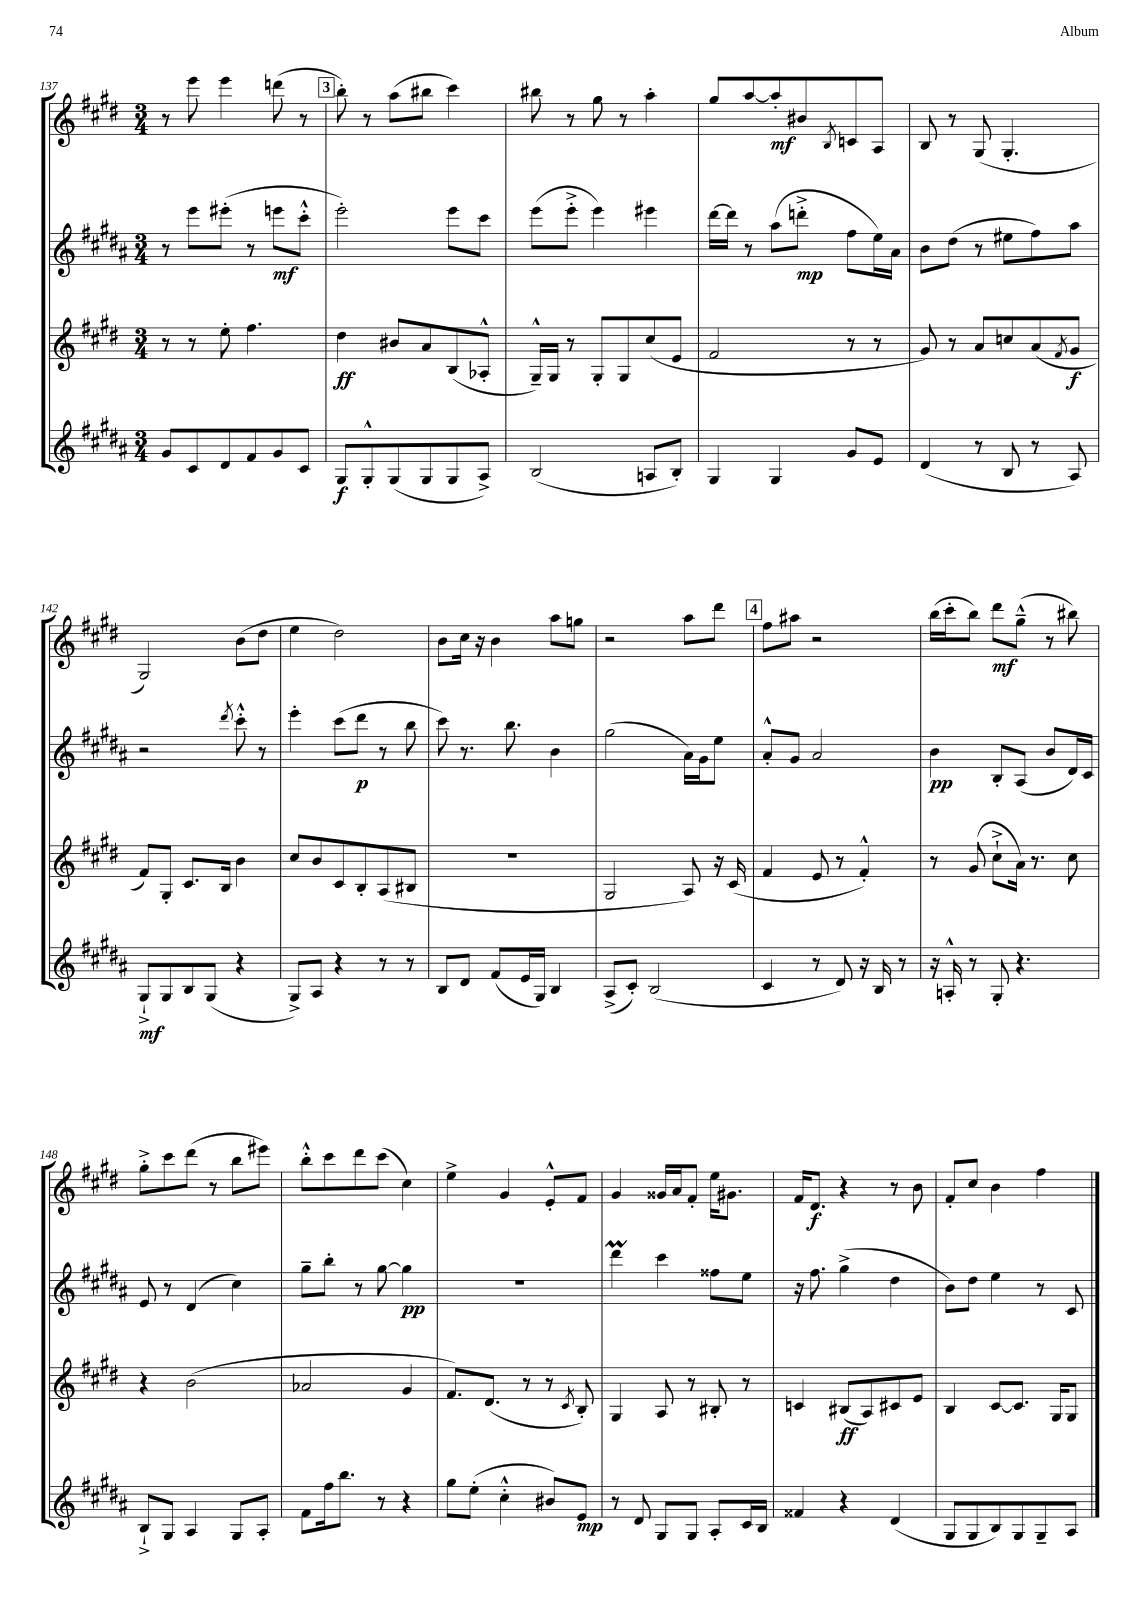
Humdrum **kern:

**kern	**dynam	**kern	**dynam	**kern	**dynam	**kern	**dynam
*part4	*part4	*part3	*part3	*part2	*part2	*part1	*part1
*staff4	*staff4	*staff3	*staff3	*staff2	*staff2	*staff1	*staff1
*clefG2	*	*clefG2	*	*clefG2	*	*clefG2	*
*k[f#c#g#d#a#]	*	*k[f#c#g#d#]	*	*k[f#c#g#d#a#]	*	*k[f#c#g#d#]	*
*M3/4	*	*M3/4	*	*M3/4	*	*M3/4	*
=137	=137	=137	=137	=137	=137	=137	=137
8g#/L	.	8r	.	8r	.	8r	.
8c#/	.	8r	.	8eee\L	.	8eee\	.
8d#/	.	8ee'\	.	(8eee#X'\J	.	4eee\	.
8f#/	.	4.ff#\	.	8r	.	.	.
8g#/	.	.	.	8eeen\L	mf	(8dddn\	.
8c#/J	.	.	.	8ccc#'^^\J	.	8r	.
!!LO:REH:place=s1:t=3
=138	=138	=138	=138	=138	=138	=138	=138
8G#/L	f	4dd#\	ff	2eee'\)	.	8bb'\)	.
8G#'^^/	.	.	.	.	.	8r	.
(8G#/	.	8b#X/L	.	.	.	(8aa\L	.
8G#/	.	8a/	.	.	.	8bb#X\J	.
8G#/	.	(8B/	.	8eee\L	.	4ccc#\)	.
8A#^/J)	.	8A-X'^^/J	.	8ccc#\J	.	.	.
=139	=139	=139	=139	=139	=139	=139	=139
(2B/	.	16G#~^^/LL)	.	(8eee\L	.	8bb#X\	.
.	.	16G#/JJ	.	.	.	.	.
.	.	8r	.	8eee'^\J	.	8r	.
.	.	8G#'/L	.	4eee\)	.	8gg#\	.
.	.	8G#/	.	.	.	8r	.
8An/L	.	(8cc#/	.	4eee#X\	.	4aa'\	.
8B'/J)	.	8e/J	.	.	.	.	.
=140	=140	=140	=140	=140	=140	=140	=140
4G#/	.	2f#/	.	[16ddd#\LL	.	8gg#/L	.
.	.	.	.	16ddd#\JJ]	.	.	.
.	.	.	.	8r	.	[8aa/	.
4G#/	.	.	.	(8aa#\L	.	8aa'/]	mf
.	.	.	.	8dddn'^\J	mp	8b#X/	.
.	.	.	.	.	.	8qB/	.
8g#/L	.	8r	.	8ff#\L	.	8cn/	.
8e/J	.	8r	.	16ee\L)	.	8A/J	.
.	.	.	.	16a#\JJ	.	.	.
=141	=141	=141	=141	=141	=141	=141	=141
(4d#/	.	8g#/)	.	8b\L	.	8B/	.
.	.	8r	.	(8dd#\J	.	8r	.
8r	.	8a/L	.	8r	.	(8G#/	.
8B/	.	8ccn/	.	8ee#X\L	.	4.G#'/	.
8r	.	(8a/	.	8ff#\)	.	.	.
.	.	8qf#/	.	.	.	.	.
8A#/)	.	8g#/J	f	8aa#\J	.	.	.
!!LO:LB:g=z
=142	=142	=142	=142	=142	=142	=142	=142
8G#`^/L	mf	8f#/L)	.	2r	.	2G#/)	.
8G#/	.	8G#'/J	.	.	.	.	.
8B/	.	8.c#/L	.	.	.	.	.
(8G#/J	.	.	.	.	.	.	.
.	.	16B/Jk	.	.	.	.	.
.	.	.	.	8qddd#/	.	.	.
4r	.	4b\	.	8ccc#'^^\	.	(8b\L	.
.	.	.	.	8r	.	8dd#\J	.
=143	=143	=143	=143	=143	=143	=143	=143
8G#^/L)	.	8cc#/L	.	4eee'\	.	4ee\	.
8A#/J	.	8b/	.	.	.	.	.
4r	.	8c#/	.	(8ccc#\L	.	2dd#\)	.
.	.	8B'/	.	8ddd#\J	p	.	.
8r	.	(8A/	.	8r	.	.	.
8r	.	8B#X/J	.	8bb\	.	.	.
=144	=144	=144	=144	=144	=144	=144	=144
8B/L	.	2.r	.	8ccc#\)	.	8b\L	.
8d#/J	.	.	.	8.r	.	16cc#\Jk	.
.	.	.	.	.	.	16r	.
(8f#/L	.	.	.	.	.	4b\	.
.	.	.	.	8.bb\	.	.	.
16e/L	.	.	.	.	.	.	.
16G#/JJ)	.	.	.	.	.	.	.
4B/	.	.	.	4b\	.	8aa\L	.
.	.	.	.	.	.	8ggn\J	.
=145	=145	=145	=145	=145	=145	=145	=145
(8A#^/L	.	2G#/	.	(2gg#\	.	2r	.
8c#'/J)	.	.	.	.	.	.	.
(2B/	.	.	.	.	.	.	.
.	.	8A/)	.	16a#\LL)	.	8aa\L	.
.	.	.	.	16g#\J	.	.	.
.	.	16r	.	8ee\J	.	8ddd#\J	.
.	.	(16c#/	.	.	.	.	.
!!LO:REH:place=s1:t=4
=146	=146	=146	=146	=146	=146	=146	=146
4c#/	.	4f#/	.	8a#'^^/L	.	8ff#\L	.
.	.	.	.	8g#/J	.	8aa#X\J	.
8r	.	8e/	.	2a#/	.	2r	.
8d#/)	.	8r	.	.	.	.	.
16r	.	4f#'^^/)	.	.	.	.	.
16B/	.	.	.	.	.	.	.
8r	.	.	.	.	.	.	.
=147	=147	=147	=147	=147	=147	=147	=147
16r	.	8r	.	4b\	pp	(16bb\LL	.
16An'^^/	.	.	.	.	.	16ccc#'\J	.
8r	.	(8g#/	.	.	.	8bb\J)	.
8G#'/	.	8cc#`^\L	.	8B'/L	.	8ddd#\L	mf
4.r	.	16a\Jk)	.	(8A#/J	.	(8gg#~^^\J	.
.	.	8.r	.	.	.	.	.
.	.	.	.	8b/L	.	8r	.
.	.	8cc#\	.	16d#/L)	.	8bb#X\)	.
.	.	.	.	16c#/JJ	.	.	.
!!LO:LB:g=z
=148	=148	=148	=148	=148	=148	=148	=148
8B`^/L	.	4r	.	8e/	.	8gg#'^\L	.
8G#/J	.	.	.	8r	.	8ccc#\	.
4A#/	.	(2b\	.	(4d#/	.	(8ddd#\J	.
.	.	.	.	.	.	8r	.
8G#/L	.	.	.	4cc#\)	.	8bb\L	.
8A#'/J	.	.	.	.	.	8eee#X\J)	.
=149	=149	=149	=149	=149	=149	=149	=149
8f#\L	.	2a-X/	.	8gg#~\L	.	8bb'^^\L	.
16ff#\k	.	.	.	8bb'\J	.	8ccc#\	.
8.bb\J	.	.	.	.	.	.	.
.	.	.	.	8r	.	8ddd#\	.
8r	.	.	.	[8gg#\	.	(8ccc#\J	.
4r	.	4g#/	.	4gg#\]	pp	4cc#\)	.
=150	=150	=150	=150	=150	=150	=150	=150
8gg#\L	.	8.f#/L)	.	2.r	.	4ee^\	.
(8ee'\J	.	.	.	.	.	.	.
.	.	(8.d#/J	.	.	.	.	.
4cc#'^^\	.	.	.	.	.	4g#/	.
.	.	8r	.	.	.	.	.
8b#X/L)	.	8r	.	.	.	8e'^^/L	.
.	.	8qc#/	.	.	.	.	.
8e/J	mp	8B'/)	.	.	.	8f#/J	.
=151	=151	=151	=151	=151	=151	=151	=151
8r	.	4G#/	.	4ddd#m\	.	4g#/	.
8d#/	.	.	.	.	.	.	.
8G#/L	.	8A/	.	4ccc#\	.	16g##X/LL	.
.	.	.	.	.	.	16a/J	.
8G#/J	.	8r	.	.	.	8f#'/J	.
8A#'/L	.	8B#X'/	.	8ff##X\L	.	16ee\KL	.
.	.	.	.	.	.	8.g#X\J	.
16c#/L	.	8r	.	8ee\J	.	.	.
16B/JJ	.	.	.	.	.	.	.
=152	=152	=152	=152	=152	=152	=152	=152
4f##X/	.	4cn/	.	16r	.	16f#/KL	.
.	.	.	.	8.ff#\	.	8.d#/J	f
4r	.	(8B#X/L	ff	(4gg#^\	.	4r	.
.	.	8A/)	.	.	.	.	.
(4d#/	.	8c#X/	.	4dd#\	.	8r	.
.	.	8e/J	.	.	.	8b\	.
=153	=153	=153	=153	=153	=153	=153	=153
8G#/L	.	4B/	.	8b\L)	.	8f#'/L	.
8G#/	.	.	.	8dd#\J	.	8cc#/J	.
8B/)	.	[8c#/L	.	4ee\	.	4b\	.
8G#/	.	8.c#/J]	.	.	.	.	.
8G#~/	.	.	.	8r	.	4ff#\	.
.	.	16G#/KL	.	.	.	.	.
8A#/J	.	8G#/J	.	8c#/	.	.	.
==	==	==	==	==	==	==	==
*-	*-	*-	*-	*-	*-	*-	*-
